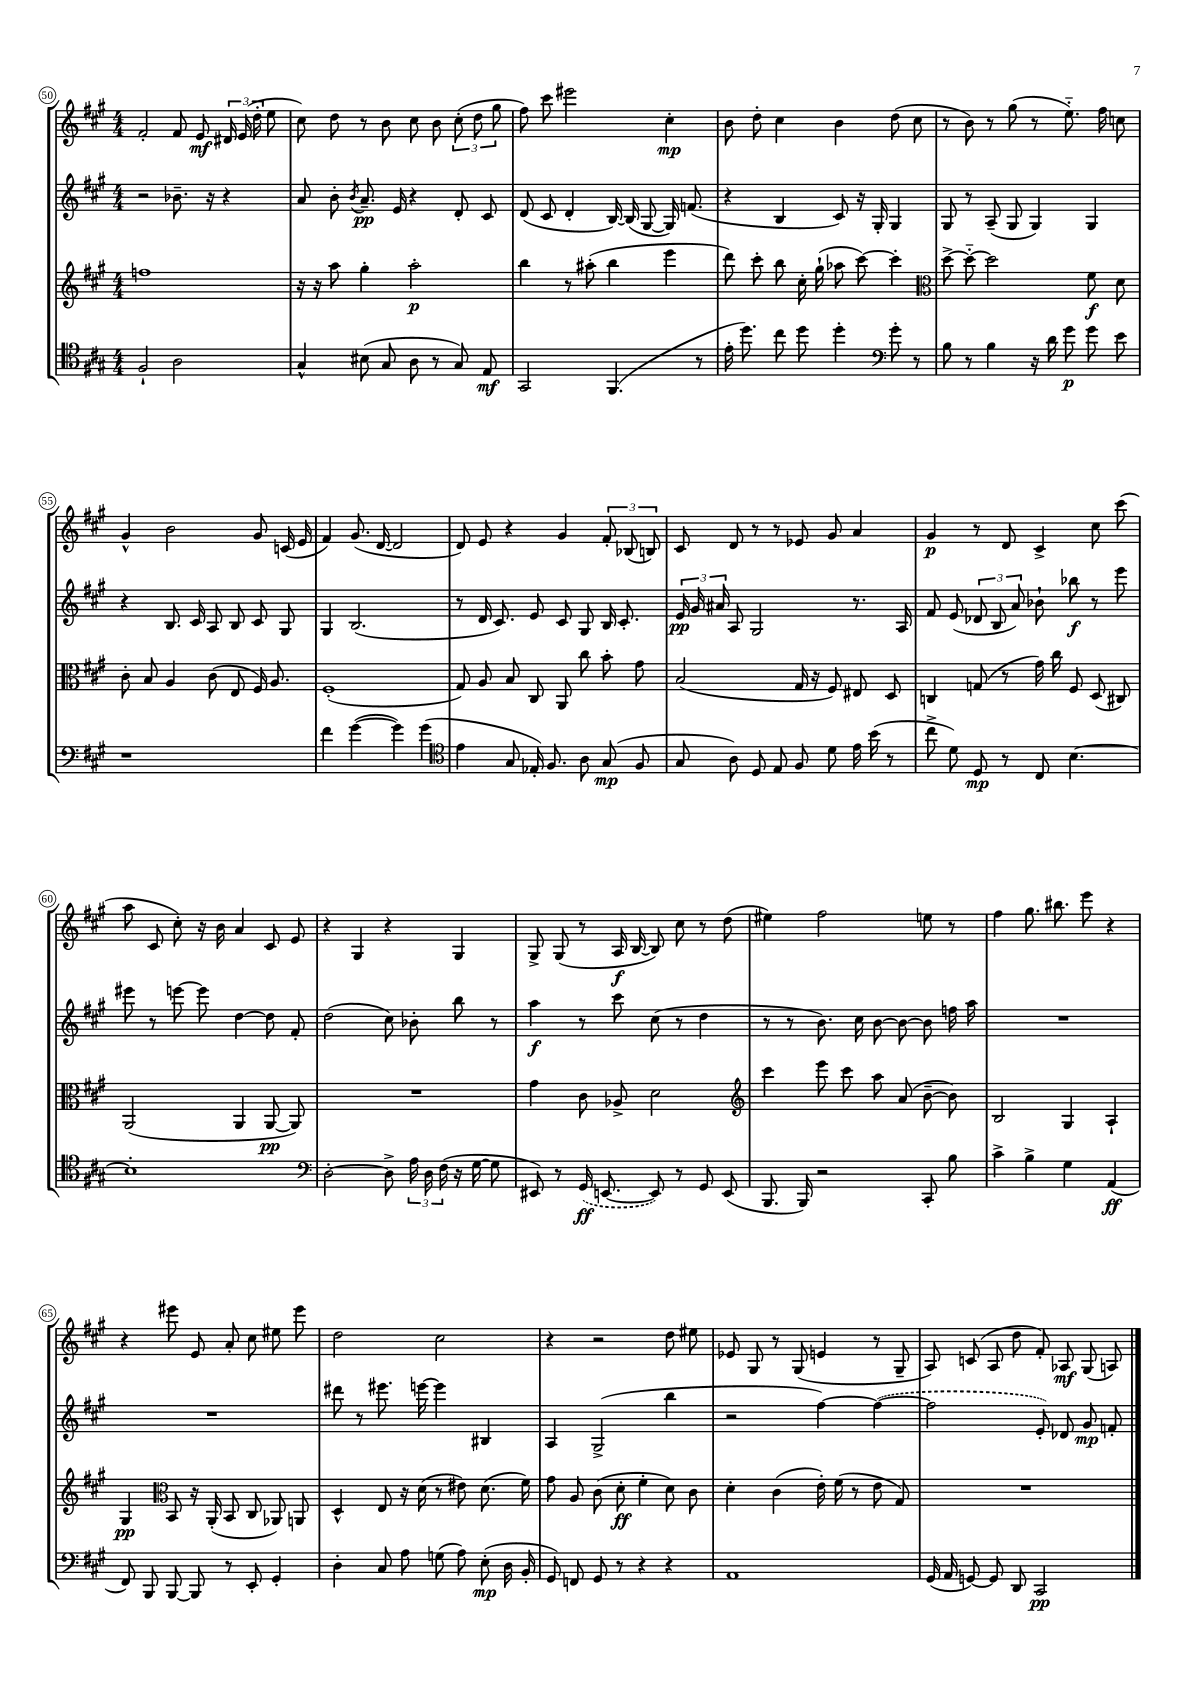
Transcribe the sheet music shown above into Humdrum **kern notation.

**kern	**kern	**kern	**kern
*staff4	*staff3	*staff2	*staff1
*clefC4	*clefG2	*clefG2	*clefG2
*k[f#c#g#]	*k[f#c#g#]	*k[f#c#g#]	*k[f#c#g#]
*M4/4	*M4/4	*M4/4	*M4/4
2F#`	1ff	2r	2f#'
2A	.	8.b-~	8f#
.	.	.	8e
.	.	16r	.
.	.	4r	24d#
.	.	.	(24e
.	.	.	24dd'
.	.	.	8ee
=	=	=	=
4G#^^	16r	8a	8cc#)
.	16r	.	.
.	8aa	8b'	8dd
.	.	8qb	.
(8B#	4gg#'	8.a~	8r
8G#	.	.	8b
.	.	16e	.
8A	2aa'	4r	8cc#
8r	.	.	8b
8G#)	.	8d'	(12cc#'
.	.	.	12dd
8E	.	8c#	.
.	.	.	12gg#
=	=	=	=
2GG#	4bb	(8d	8ff#)
.	.	8c#	8ccc#
.	8r	4d'	2eee#
.	(8aa#'	.	.
(4.FF#	4bb	[16B)	.
.	.	(16B]	.
.	.	[8G#	.
.	4eee	16G#])	4cc#'
.	.	(8.f	.
8r	.	.	.
=	=	=	=
16e'	8ddd)	4r	8b
8.dd)	.	.	.
.	8ccc#'	.	8dd'
8cc#	8bb	4B	4cc#
8dd	16cc#'	.	.
.	(16gg#`	.	.
4dd'	8aa-	8c#)	4b
.	[8ccc#)	16r	.
.	.	16G#'	.
*clefF4	*	*	*
8g#'	4ccc#']	4G#	(8dd
8r	.	.	8cc#
=	=	=	=
*	*clefC3	*	*
8B	[8dd^	8G#	8r
8r	8dd'~_	8r	8b)
4B	2dd]	(8A~	8r
.	.	8G#	(8gg#
16r	.	4G#)	8r
16d	.	.	.
8g#	.	.	8.ee'~)
8g#	8f#	4G#	.
.	.	.	16ff#
8e	8d	.	8cc
=	=	=	=
1r	8c#'	4r	4g#^^
.	8B	.	.
.	4A	8.B	2b
.	.	16c#	.
.	(8c#	8A	.
.	8E	8B	.
.	16F#)	8c#	8g#
.	8.A	.	.
.	.	8G#	(16c
.	.	.	16e
=	=	=	=
4f#	(1F#'	4G#	4f#)
([4g#	.	(2.B	(8.g#
.	.	.	[16d
4g#])	.	.	2d]
(4g#	.	.	.
=	=	=	=
*clefC4	*	*	*
4e	8G#)	8r	8d)
.	8A	16d	8e
.	.	8.c#)	.
8G#	8B	.	4r
16E-')	8C#	8e	.
8.F#	.	.	.
.	8AA	8c#	4g#
8A	8cc#	8G#	.
(8G#	8b'	16B	12f#'
.	.	8.c#'	.
.	.	.	(12B-
8F#	8g#	.	.
.	.	.	12B)
=	=	=	=
8G#	(2B	24e	8c#
.	.	24g#	.
.	.	24a#	.
8A)	.	8A	8d
8D	.	2G#	8r
8E	.	.	8r
8F#	16G#	.	8e-
.	16r	.	.
8d	8F#)	.	8g#
16e	8E#	8.r	4a
(16b	.	.	.
8r	8D	.	.
.	.	16A	.
=	=	=	=
8cc#^	4C	8f#	4g#
8d)	.	(8e	.
8D	(8G	12d-	8r
.	.	12B	.
8r	8r	.	8d
.	.	12a)	.
8C#	16g#)	8b-`	4c#^
.	16cc#	.	.
[4.B	8F#	8bb-	.
.	(8D	8r	8cc#
.	8C#)	8eee	(8ccc#
=	=	=	=
1B']	(2AA	8eee#	8aa
.	.	8r	8c#
.	.	[8eee	8cc#')
.	.	8eee]	16r
.	.	.	16b
.	4AA	[4dd	4a
.	[8AA	8dd]	8c#
.	8AA])	8f#'	8e
=	=	=	=
*clefF4	*	*	*
[2D'	1r	(2dd	4r
.	.	.	4G#
8D^]	.	8cc#)	4r
24A	.	8b-'	.
24D	.	.	.
(24F#	.	.	.
16r	.	8bb	4G#
[16G#	.	.	.
8G#]	.	8r	.
=	=	=	=
8EE#)	4g#	4aa	8G#^
8r	.	.	(8G#
(16GG#	8c#	8r	8r
[8.EE	.	.	.
.	8A-^	8ccc#	16A
.	.	.	[16B
8EE])	2d	(8cc#	8B])
8r	.	8r	8cc#
8GG#	.	4dd	8r
(8EE	.	.	(8dd
=	=	=	=
*	*clefG2	*	*
8.BBB	4ccc#	8r	4ee#)
.	.	8r	.
16BBB)	.	.	.
2r	8eee	8.b)	2ff#
.	8ccc#	.	.
.	.	16cc#	.
.	8aa	[8b	.
.	(8a	8b_	.
8CC#'	[8b~	8b]	8ee
8B	8b])	16ff	8r
.	.	16aa	.
=	=	=	=
4c#^	2B	1r	4ff#
4B^	.	.	8.gg#
.	.	.	8.bb#
4G#	4G#	.	.
.	.	.	8eee
(4AA	4A`	.	4r
=	=	=	=
8FF#)	4G#	1r	4r
8BBB	.	.	.
*	*clefC3	*	*
[8BBB	8BB	.	8eee#
8BBB]	16r	.	8e
.	(16AA'	.	.
8r	8BB	.	8a'
8EE'	8C#	.	8cc#
4GG#'	8AA-)	.	8ee#
.	8AA	.	8eee#
=	=	=	=
4D'	4D^^	8ddd#	2dd
.	.	8r	.
8C#	8E	8.eee#	.
8A	16r	.	.
.	(16d	[16eee	.
(8G	8r	4eee]	2cc#
8A)	8e#)	.	.
(8E'	(8.d	4B#	.
16D	.	.	.
16BB'	16f#)	.	.
=	=	=	=
8GG#)	8g#	4A	4r
8FF	8A	.	.
8GG#	(8c#	(2G#^	2r
8r	8d'	.	.
4r	4f#'	.	.
4r	8d)	4bb	8dd
.	8c#	.	8ee#
=	=	=	=
1AA	4d'	2r	8e-
.	.	.	8G#
.	(4c#	.	8r
.	.	.	(8G#
.	16e')	[4ff#)	4e
.	(16f#	.	.
.	8r	.	.
.	8e	(4ff#_	8r
.	8G#)	.	8G#~
=	=	=	=
(16GG#	1r	2ff#]	8A)
16AA	.	.	.
[8GG)	.	.	(8c
8GG]	.	.	8A
8DD	.	.	8dd
2CC#	.	8e')	8f#')
.	.	8d-	8A-
.	.	8g#	(8G#
.	.	8f'	8A)
==	==	==	==
*-	*-	*-	*-
